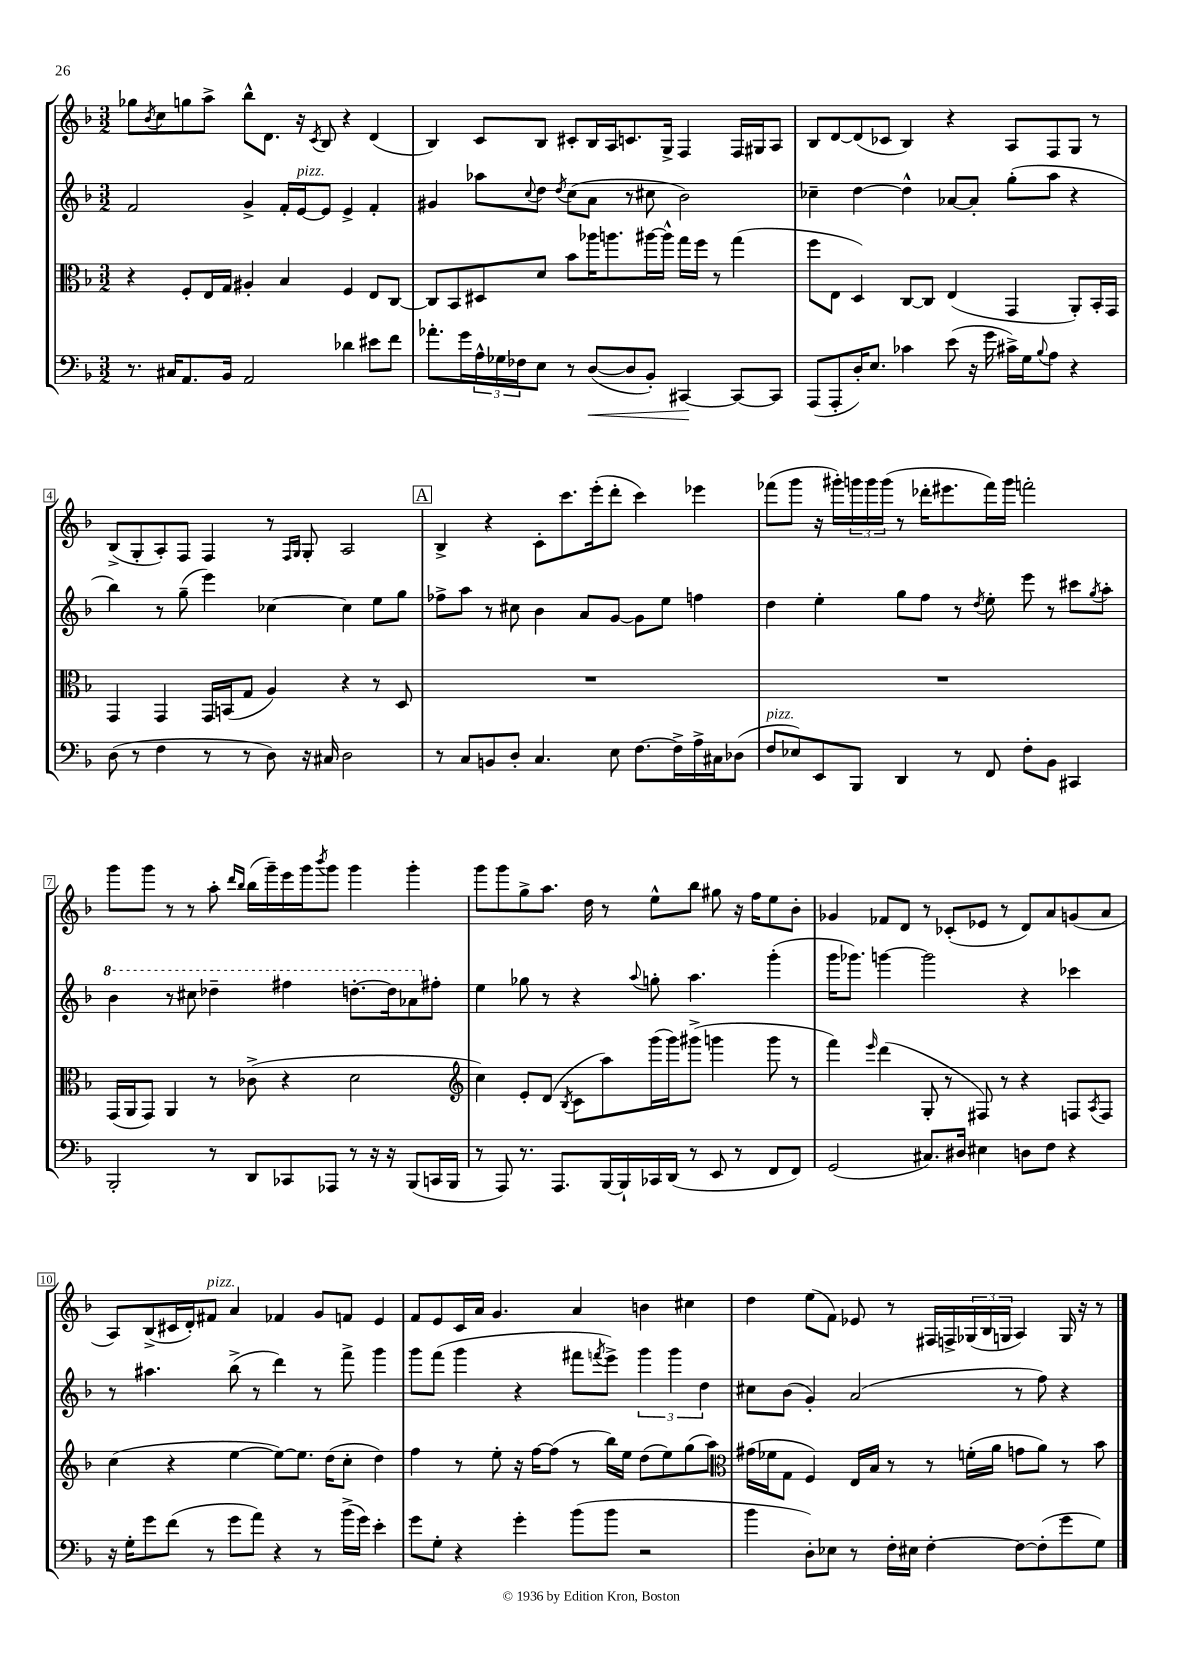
<<
\new StaffGroup <<
\new Staff = "s0" {
    \clef treble \key f \major \numericTimeSignature \time 3/2
    ges''8 \acciaccatura { bes'8 } c''8 g''8 a''8-> bes''8-^ d'8. r16 \acciaccatura { c'8 } bes8 r4 d'4( |
    bes4) c'8 bes8 cis'8-. bes16 a16 c'8. g16-> f4 f16 gis16 a8 |
    bes8 d'8~ d'8( ces'8 bes4) r4 a8 f8 g8 r8 |
    bes8->( g8-. a8-.) f8 f4 r8 \grace { f16 g16 } g8-. a2 |
    \mark \markup { \box "A" } bes4-> r4 c'8-. c'''8. e'''16-.( d'''8-. c'''4) ees'''4 |
    fes'''8( g'''8 r16 gis'''16-.) \tuplet 3/2 { g'''16 g'''16 g'''16( } r8 des'''16-. eis'''8. fes'''16) g'''16 f'''2-. |
    g'''8 g'''8 r8 r8 a''8-. \grace { d'''16 bes''16 } bes''16( g'''16--) e'''16 g'''16 \acciaccatura { bes'''8 } g'''8 g'''4 g'''4-. |
    g'''8 g'''8 g''8-> a''8. d''16 r8 e''8-^ bes''8 gis''8 r16 f''16 e''8 bes'8-. |
    ges'4 fes'8 d'8 r8 ces'8-.( ees'8 r8 d'8) a'8 g'8( a'8 |
    a8) bes8->( cis'16 d'16-.) fis'8^\markup { \italic "pizz." } a'4 fes'4 g'8 f'8 e'4 |
    f'8 e'8 c'16 a'16 g'4. a'4 b'4 cis''4 |
    d''4 e''8( f'8) ees'8 r8 fis16 f16-> \tuplet 3/2 { ges16( bes16 g16 } a4) g16 r16 r8 \bar "|." |
}
\new Staff = "s1" {
    \clef treble \key f \major \numericTimeSignature \time 3/2
    f'2 g'4-> f'16-. e'16~^\markup { \italic "pizz." } e'8 e'4-> f'4-. |
    gis'4 aes''8 \appoggiatura { c''8 } d''8 \acciaccatura { d''8 } c''8( a'8 r8 cis''8 bes'2) |
    ces''4-- d''4~ d''4-^ aes'8~ aes'8-. g''8-.( a''8 r4 |
    bes''4) r8 g''8--( e'''4) ces''4~ ces''4 e''8 g''8 |
    \mark \markup { \box "A" } fes''8-> a''8 r8 cis''8 bes'4 a'8 g'8~ g'8 e''8 f''4 |
    d''4 e''4-. g''8 f''8 r8 \acciaccatura { d''8 } e''8-. e'''8 r8 cis'''8 \acciaccatura { g''8 } a''8-. |
    \ottava #1 bes''4 r8 cis'''8 des'''4-- fis'''4 d'''8.~-. d'''16 aes''8 \ottava #0 fis''8-. |
    e''4 ges''8 r8 r4 \appoggiatura { a''8 } g''8-. a''4. g'''4-.( |
    g'''16 ges'''8.) g'''4~ g'''2 r4 ces'''4 |
    r8 ais''4. bes''8->( r8 d'''4) r8 f'''8-> g'''4 |
    g'''8 f'''8( g'''4 r4 fis'''8 \acciaccatura { f'''8 } e'''8->) \tuplet 3/2 { g'''4 g'''4 d''4 } |
    cis''8 bes'8( g'4-.) a'2( r8 f''8) r4 \bar "|." |
}
\new Staff = "s2" {
    \clef alto \key f \major \numericTimeSignature \time 3/2
    r4 f8-. e16 g16 ais4-. bes4 f4 e8 c8~ |
    c8 bes,8 dis8 d'8 bes'8 aes''16 a''8. ais''16~ ais''16-^ g''16 f''16 r8 g''4( |
    f''8 e8 d4) c8~ c8 e4( g,4 a,8-.) bes,16-. g,16 |
    g,4 g,4 g,16 b,16( g8 a4) r4 r8 d8 |
    \mark \markup { \box "A" } R1. |
    R1. |
    g,16( a,16 g,8) a,4 r8 ces'8->( r4 d'2 |
    \clef treble c''4) e'8-. d'8( \acciaccatura { bes8 } c'8 a''8) g'''16( g'''16) gis'''8->( g'''4 g'''8 r8 |
    f'''4) \grace { e'''16 } d'''4( g8-. r8 fis8) r8 r4 f8 \acciaccatura { a8 } f8 |
    c''4( r4 e''4~ e''8~) e''8. d''16( c''8-. d''4) |
    f''4 r8 e''8-. r16 f''16~ f''8( r8 bes''16) e''16 d''8( e''8) g''8( a''8) |
    \clef alto gis'16( fes'16 g8 f4) e16 bes16 r8 r8 f'16-.( a'16 g'8 a'8) r8 bes'8 \bar "|." |
}
\new Staff = "s3" {
    \clef bass \key f \major \numericTimeSignature \time 3/2
    r8. cis16 a,8. bes,16 a,2 des'4 eis'8 f'8 |
    aes'8.-. g'16 \tuplet 3/2 { a16-^ ges16 fes16 } e8 r8 d8~\<( d8 bes,8-.) cis,4~\! cis,8~ cis,8 |
    a,,8( a,,8-. d16-.) e8. ces'4 e'8( r16 g'16 cis'16->) g16 \appoggiatura { bes8 } a8 r4 |
    d8( r8 f4 r8 r8 d8) r16 cis16 d2 |
    \mark \markup { \box "A" } r8 c8 b,8 d8-. c4. e8 f8.~ f16-> a16-> cis16 des8( |
    f8^\markup { \italic "pizz." } ees8) e,8 bes,,8 d,4 r8 f,8 f8-. bes,8 cis,4 |
    bes,,2-. r8 d,8 ces,8 aes,,8 r8 r16 r16 bes,,8( c,16 bes,,16 |
    r8 a,,8) r8. a,,8. bes,,16~ bes,,16-! ces,16 d,16( r8 e,8 r8 f,8 f,8) |
    g,2( cis8.) dis16 eis4 d8 f8 r4 |
    r16 g16-. g'8 f'8( r8 g'8 a'8) r4 r8 bes'16->( g'16) e'4-. |
    g'8 g8-. r4 g'4-. bes'8( bes'8 r2 |
    bes'4 d8-.) ees8 r8 f16-. eis16 f4~-. f8~ f8-.( g'8 g8) \bar "|." |
}
>>
>>
\layout { \context { \Score \override BarNumber.stencil = #(make-stencil-boxer 0.1 0.3 ly:text-interface::print) } }
